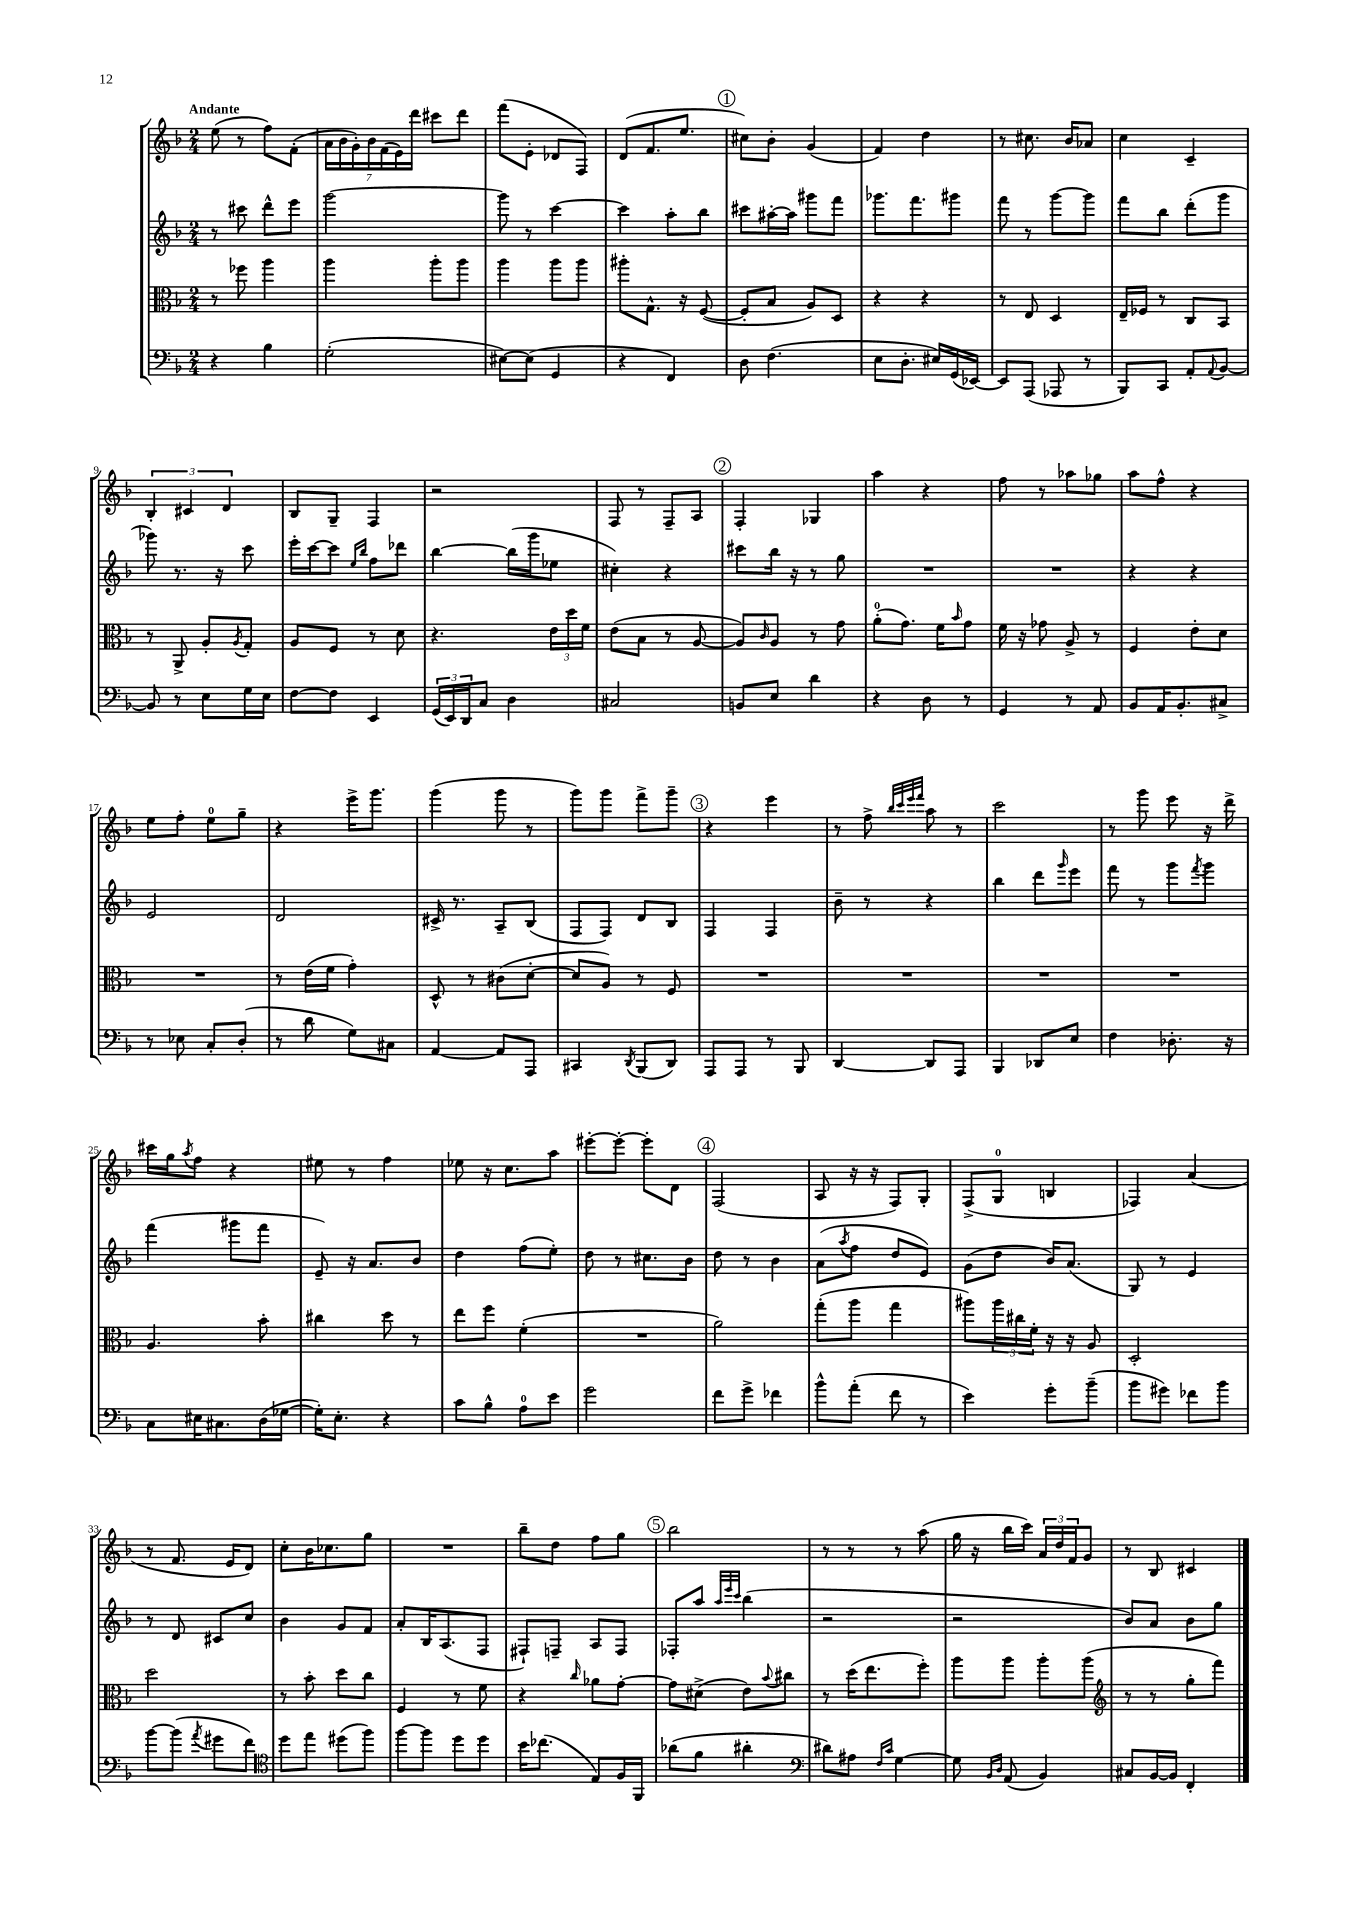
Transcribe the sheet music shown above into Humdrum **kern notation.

**kern	**kern	**kern	**kern
*staff4	*staff3	*staff2	*staff1
*clefF4	*clefC3	*clefG2	*clefG2
*k[b-]	*k[b-]	*k[b-]	*k[b-]
*M2/4	*M2/4	*M2/4	*M2/4
4r	8r	8r	(8ee
.	8ff-	8ccc#	8r
4B-	4aa	8ddd^^	8ff)
.	.	8eee	(8f'
=	=	=	=
(2G'	4aa	[2ggg	28a
.	.	.	28b-
.	.	.	28g')
.	.	.	28b-
.	.	.	(28f
.	.	.	28e)
.	.	.	28ddd
.	8aa'	.	8ccc#
.	8aa	.	8ddd
=	=	=	=
[8E#)	4aa	8ggg]	(8fff
(8E#]	.	8r	8e'
4GG	8aa	[4ccc	8d-
.	8aa	.	8F)
=	=	=	=
4r	8aa#'	4ccc]	(8d
.	8.G^^	.	8.f
4FF)	.	8aa'	.
.	16r	.	8.ee
.	([8F	8bb-	.
=	=	=	=
8D	8F']	8ccc#	8cc#)
(4.F	8B-	[16aa#'	8b-'
.	.	16aa#]	.
.	8A)	8ggg#	(4g
.	8D	8fff	.
=	=	=	=
8E	4r	8.ggg-	4f)
8.D'	.	.	.
.	.	8.fff	.
.	4r	.	4dd
16E#)	.	.	.
(16GG	.	8ggg#	.
[16EE-)	.	.	.
=	=	=	=
8EE-]	8r	8fff	8r
(8AAA	8E	8r	8.cc#
8AAA-	4D	[8ggg	.
.	.	.	16b-
8r	.	8ggg]	8a-
=	=	=	=
8BBB-)	16E~	8fff	4cc
.	16F-	.	.
8CC	8r	8bb-	.
8AA'	8C	(8ddd'	4c~
8qqAA	.	.	.
[8BB-	8BB-	8ggg	.
=	=	=	=
8BB-]	8r	8ggg-)	6B-'
8r	8AA^	8.r	.
.	.	.	6c#
8E	8A'	.	.
.	.	16r	.
.	.	.	6d
.	8qA	.	.
16G	8G'	8ccc	.
16E	.	.	.
=	=	=	=
[8F	8A	16eee'	8B-
.	.	[16ccc	.
8F]	8F	8ccc]	8G~
.	.	16qqee	.
.	.	16qqbb-	.
4EE	8r	8ff	4F
.	8d	8ddd-	.
=	=	=	=
(24GG	4.r	[4bb-	2r
24EE)	.	.	.
24DD	.	.	.
8C	.	.	.
4D	.	(16bb-]	.
.	.	16ggg	.
.	24e	8ee-	.
.	24dd	.	.
.	24f	.	.
=	=	=	=
2C#	(8e	4cc#')	8F
.	8B-	.	8r
.	8r	4r	8F~
.	[8A	.	8A
=	=	=	=
8BB	8A])	8ccc#	4F'
.	16qqc	.	.
8E	8A	16bb-	.
.	.	16r	.
4d	8r	8r	4G-
.	8g	8gg	.
=	=	=	=
4r	(8a'	2r	4aa
.	8.g)	.	.
8D	.	.	4r
.	16f	.	.
.	16qqb-	.	.
8r	8g	.	.
=	=	=	=
4GG	16f	2r	8ff
.	16r	.	.
.	8g-	.	8r
8r	8A^	.	8aa-
8AA	8r	.	8gg-
=	=	=	=
8BB-	4F	4r	8aa
16AA	.	.	8ff^^
8.BB-'	.	.	.
.	8e'	4r	4r
8C#^	8d	.	.
=	=	=	=
8r	2r	2e	8ee
8E-	.	.	8ff'
8C'	.	.	8ee
(8D'	.	.	8gg~
=	=	=	=
8r	8r	2d	4r
8d	(16e	.	.
.	16f	.	.
8G)	4g')	.	16eee^
.	.	.	8.ggg
8C#	.	.	.
=	=	=	=
[4AA	8D^^	16c#^	(4ggg
.	.	8.r	.
.	8r	.	.
8AA]	(8c#	8A~	8ggg
8AAA	[8d'	(8B-	8r
=	=	=	=
4CC#	8d]	8F	8ggg)
.	8A)	8F)	8ggg
8qDD	.	.	.
(8BBB-	8r	8d	8fff^
8DD)	8F	8B-	8ggg~
=	=	=	=
8AAA	2r	4F	4r
8AAA	.	.	.
8r	.	4F	4eee
8BBB-	.	.	.
=	=	=	=
[4DD	2r	8b-~	8r
.	.	8r	8ff^
.	.	.	32qqbb-
.	.	.	32qqccc
.	.	.	32qqeee
.	.	.	32qqfff
8DD]	.	4r	8aa
8AAA	.	.	8r
=	=	=	=
4BBB-	2r	4bb-	2ccc
8DD-	.	8ddd	.
.	.	16qqggg	.
8E	.	8eee	.
=	=	=	=
4F	2r	8fff	8r
.	.	8r	8ggg
8.D-'	.	8ggg	8eee
.	.	8qfff	.
.	.	8ggg	16r
16r	.	.	16ddd^
=	=	=	=
8C	4.A	(4fff	16ccc#
.	.	.	16gg
.	.	.	8qaa
16E#	.	.	8ff
8.C#	.	.	.
.	.	8ggg#	4r
(16D	8b-'	8fff	.
[16G-	.	.	.
=	=	=	=
16G-'])	4cc#	8e~)	8ee#
8.E'	.	.	.
.	.	16r	8r
.	.	8.a	.
4r	8dd	.	4ff
.	8r	8b-	.
=	=	=	=
8c	8ee	4dd	8ee-
8B-^^	8ff	.	16r
.	.	.	8.cc
8A	(4f'	(8ff	.
8e	.	8ee')	8aa
=	=	=	=
2g	2r	8dd	[8eee#'
.	.	8r	8eee#'_
.	.	8.cc#	8eee#']
.	.	.	8d
.	.	16b-	.
=	=	=	=
8f	2a)	8dd	(2F
8g^	.	8r	.
4f-	.	4b-	.
=	=	=	=
8b-^^	(8gg'	(8a	8A
.	.	8qaa	.
(8a'	8aa	8ff	16r
.	.	.	16r
8f	4gg	8dd	8F)
8r	.	8e)	8G'
=	=	=	=
4e)	8aa#)	(8g	(8F^
.	24aa#	8dd	8G
.	24cc#	.	.
.	24f'	.	.
8g'	16r	16b-)	4B
.	16r	(8.a	.
(8b-~	8A	.	.
=	=	=	=
8b-	2D'	8G)	4F-)
8g#)	.	8r	.
8f-	.	4e	(4a
8b-	.	.	.
=	=	=	=
[8b-	2dd	8r	8r
(8b-]	.	8d	8.f
8qa	.	.	.
8g#	.	8c#	.
.	.	.	16e
8f)	.	8cc	8d)
=	=	=	=
*clefC4	*	*	*
8dd	8r	4b-	8cc'
8ee	8b-'	.	16b-
.	.	.	8.cc-
(8dd#	8dd	8g	.
8ff)	8cc	8f	8gg
=	=	=	=
[8ff	4F	8a'	2r
8ff]	.	16B-	.
.	.	(8.A	.
8dd	8r	.	.
8dd	8f	8F	.
=	=	=	=
16b-	4r	8F#`)	8bb-~
(8.cc-	.	.	.
.	.	8F~	8dd
.	16qqcc	.	.
8E)	8a-	8A	8ff
16F	[8g'	8F	8gg
16FF	.	.	.
=	=	=	=
(8a-	8g]	8F-'	2bb-
8f	(8d#^	8aa	.
.	.	32qqaa	.
.	.	32qqeee	.
.	.	32qqccc	.
4a#'	8e)	(4bb-	.
.	8qqb-	.	.
.	8cc#	.	.
=	=	=	=
*clefF4	*	*	*
8d#)	8r	2r	8r
8A#	(16dd	.	8r
.	8.ee	.	.
16qqF	.	.	.
16qqc	.	.	.
[4G	.	.	8r
.	8ff')	.	(8aa
=	=	=	=
8G]	8aa	2r	16gg
.	.	.	16r
16qqBB-	.	.	.
16qqD	.	.	.
(8AA	8aa	.	16bb-
.	.	.	16ccc)
4BB-)	8aa'	.	24a
.	.	.	24dd
.	.	.	24f
.	(8aa	.	8g
=	=	=	=
*	*clefG2	*	*
8C#	8r	8b-)	8r
[16BB-	8r	8a	8B-
16BB-]	.	.	.
4FF'	8gg'	8b-	4c#
.	8fff)	8gg	.
==	==	==	==
*-	*-	*-	*-
